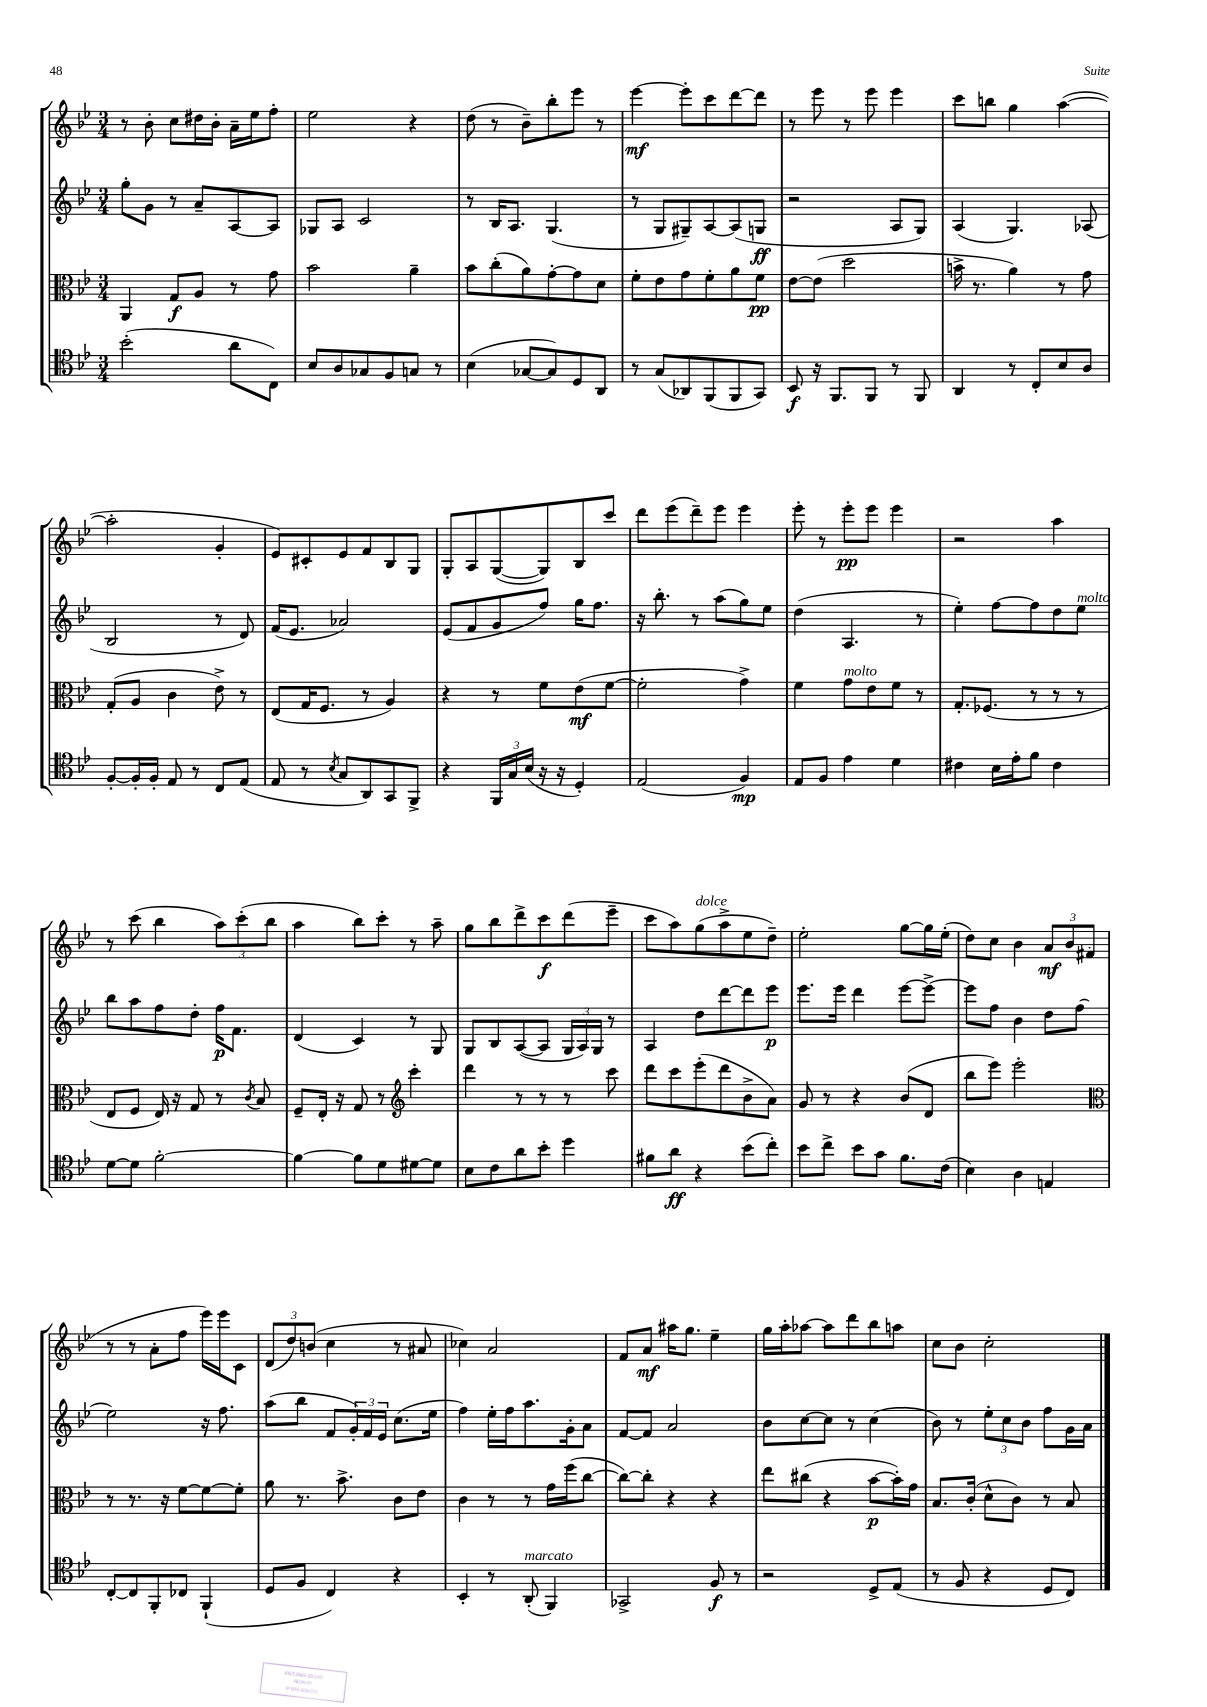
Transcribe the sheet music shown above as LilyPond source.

<<
\new StaffGroup <<
\new Staff = "s0" {
    \clef treble \key bes \major \numericTimeSignature \time 3/4
    r8 bes'8-. c''8 dis''16 bes'16-. a'16-- ees''16 f''8-. |
    ees''2 r4 |
    d''8( r8 bes'8--) bes''8-. ees'''8 r8 |
    ees'''4~\mf ees'''8-. c'''8 d'''8~ d'''8 |
    r8 ees'''8 r8 ees'''8 ees'''4 |
    c'''8 b''8 g''4 a''4~( |
    a''2-. g'4-. |
    ees'8) cis'8-. ees'8 f'8 bes8 g8 |
    g8-. a8 g8~( g8) bes8 c'''8 |
    d'''8 ees'''8( d'''8--) ees'''8 ees'''4 |
    ees'''8-. r8 ees'''8-.\pp ees'''8 ees'''4 |
    r2 a''4 |
    r8 c'''8( bes''4 \tuplet 3/2 { a''8) c'''8-.( bes''8 } |
    a''4 bes''8) c'''8-. r8 a''8-- |
    g''8 bes''8 d'''8-> c'''8\f d'''8( ees'''8-- |
    c'''8 a''8) g''8^\markup { \italic "dolce" }( a''8-> ees''8 d''8--) |
    ees''2-. g''8~ g''16 ees''16-.( |
    d''8) c''8 bes'4 \tuplet 3/2 { a'8\mf bes'8 fis'8( } |
    r8 r8 a'8-. f''8 ees'''16) ees'''16 c'8 |
    \tuplet 3/2 { d'8( d''8) b'8( } c''4 r8 ais'8 |
    ces''4) a'2 |
    f'8 a'8\mf ais''16 g''8. ees''4-- |
    g''16 a''16-. aes''8~ aes''8 d'''8 bes''8 a''8 |
    c''8 bes'8 c''2-. \bar "|." |
}
\new Staff = "s1" {
    \clef treble \key bes \major \numericTimeSignature \time 3/4
    g''8-. g'8 r8 a'8-- a8~ a8 |
    ges8 a8 c'2 |
    r8 bes16 a8. g4.( |
    r8 g8 gis8--) a8~ a8( g8\ff |
    r2 a8 g8) |
    a4( g4.) aes8( |
    bes2 r8 d'8) |
    f'16( ees'8. aes'2) |
    ees'8( f'8 g'8 f''8) g''16 f''8. |
    r16 bes''8.-. r8 a''8( g''8) ees''8 |
    d''4( a4. r8 |
    ees''4-.) f''8~ f''8 d''8 ees''8^\markup { \italic "molto" } |
    bes''8 a''8 f''8 d''8-. f''16\p f'8. |
    d'4( c'4) r8 g8 |
    g8 bes8 a8~( a8 \tuplet 3/2 { g16 a16) g16 } r8 |
    a4 d''8 d'''8~ d'''8 ees'''8\p |
    ees'''8. ees'''16 d'''4 ees'''8~ ees'''8~-> |
    ees'''8 f''8 bes'4 d''8 f''8( |
    ees''2) r16 f''8. |
    a''8( bes''8 f'8 \tuplet 3/2 { g'16-.) f'16 ees'16 } c''8.( ees''16 |
    f''4) ees''16-. f''16 a''8. g'16-. a'8 |
    f'8~ f'8 a'2 |
    bes'8 c''8~ c''8 r8 c''4( |
    bes'8) r8 \tuplet 3/2 { ees''8-. c''8 bes'8 } f''8 g'16 a'16 \bar "|." |
}
\new Staff = "s2" {
    \clef alto \key bes \major \numericTimeSignature \time 3/4
    a,4 g8\f a8 r8 g'8 |
    bes'2 a'4-- |
    bes'8 c''8-.( a'8) g'8~-. g'8 d'8 |
    f'8-. ees'8 g'8 f'8-. a'8 f'8\pp |
    ees'8~ ees'8( d''2 |
    b'16-> r8. a'4) r8 g'8 |
    g8-.( a8 c'4 ees'8->) r8 |
    ees8( g16 f8. r8 a4) |
    r4 r8 f'8 ees'8\mf( f'8~ |
    f'2-. g'4->) |
    f'4 g'8^\markup { \italic "molto" } ees'8 f'8 r8 |
    g8.-. fes8.( r8 r8 r8 |
    ees8 f8 ees16) r16 g8 r8 \acciaccatura { c'8 } bes8 |
    f8-- ees16-. r16 g8 r8 \clef treble c'''4-. |
    d'''4 r8 r8 r8 c'''8 |
    d'''8 c'''8 ees'''8-.( d'''8 bes'8-> a'8) |
    g'8 r8 r4 bes'8( d'8 |
    bes''8 ees'''8) ees'''2-. |
    \clef alto r8 r8. r16 f'8~ f'8~ f'8-. |
    a'8 r8. bes'8.-> c'8 ees'8 |
    c'4 r8 r8 g'16 f''16( c''8~ |
    c''8~) c''8-. r4 r4 |
    ees''8 cis''8( r4 bes'8~\p bes'16-.) g'16 |
    bes8. c'16-.( d'8-^ c'8) r8 bes8 \bar "|." |
}
\new Staff = "s3" {
    \clef tenor \key bes \major \numericTimeSignature \time 3/4
    bes'2-.( a'8 c8) |
    bes8 a8 ges8 f8 g8 r8 |
    bes4( ges8~ ges8) d8 a,8 |
    r8 g8( aes,8) f,8( f,8 g,8) |
    bes,8\f r16 f,8. f,8 r8 f,8 |
    a,4 r8 c8-. bes8 a8 |
    f8~-. f16-. f16-. ees8 r8 c8 ees8( |
    ees8 r8 \acciaccatura { bes8 } g8 a,8) g,8 f,8-> |
    r4 \tuplet 3/2 { f,16 g16 bes16( } r16 r16 d4-.) |
    ees2( f4\mp) |
    ees8 f8 ees'4 d'4 |
    cis'4 bes16 ees'16-. f'8 cis'4 |
    d'8~ d'8 f'2~-. |
    f'4~ f'8 d'8 dis'8~ dis'8 |
    bes8 c'8 a'8 bes'8-. d''4 |
    fis'8 a'8\ff r4 bes'8( c''8-.) |
    bes'8 c''8-> bes'8 g'8 f'8. c'16( |
    bes4) a4 e4 |
    c8~-. c8 f,8-. ces8 f,4-!( |
    d8 f8 c4) r4 |
    bes,4-. r8 a,8-.^\markup { \italic "marcato" }( f,4) |
    ges,2-> f8\f r8 |
    r2 d8-> ees8( |
    r8 f8 r4 d8 c8) \bar "|." |
}
>>
>>
\layout { \context { \Score \remove "Bar_number_engraver" } }
